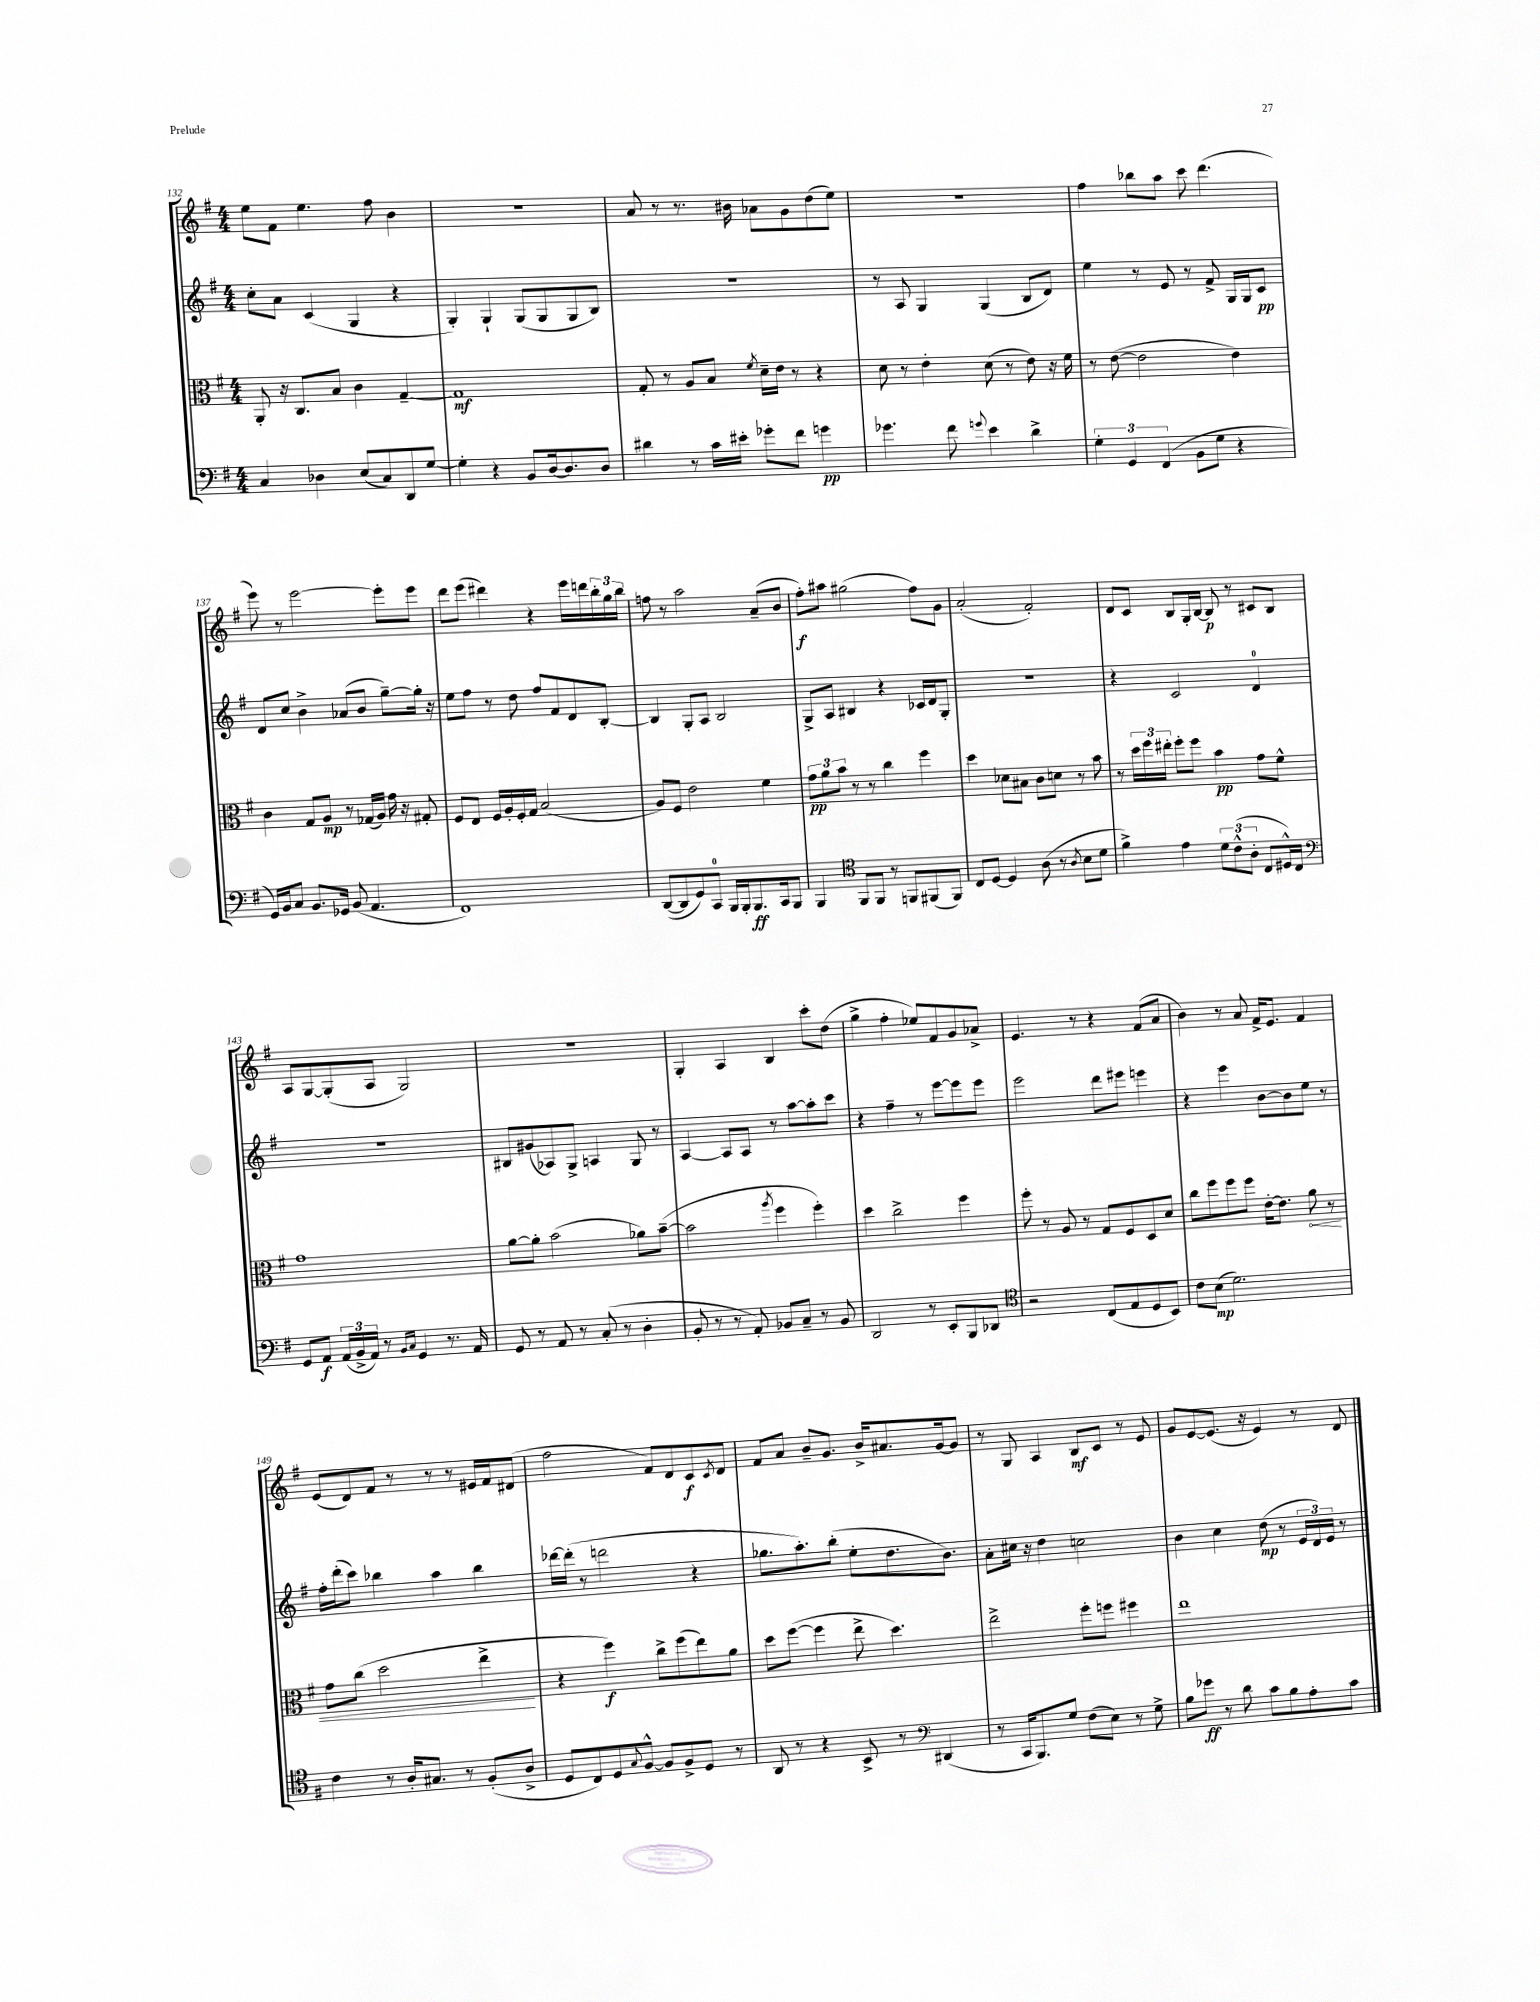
<<
\new StaffGroup <<
\new Staff = "s0" {
    \clef treble \key g \major \numericTimeSignature \time 4/4
    e''8 fis'8 e''4. fis''8 b'4 |
    R1 |
    a'8 r8 r8. bis'16 aes'8 g'8 d''8( e''8) |
    R1 |
    fis''4 bes''8 a''8 c'''8 d'''4.( |
    e'''8) r8 e'''2~ e'''8-. e'''8 |
    d'''8 e'''8( dis'''4) r4 e'''16 d'''16 \tuplet 3/2 { b''16-. g''16 b''16 } |
    f''8 r8 a''2 a'8--( b'8 |
    fis''8-.\f) ais''8 gis''2( fis''8) g'8 |
    a'2-.( fis'2-.) |
    d'8 c'8 b8 g16-. b16~ b8\p r8 cis'8 b8 |
    a8 g8~ g8-.( a8 g2) |
    R1 |
    g4-. a4 b4 c'''8-. d''8( |
    g''4-> fis''4-. ees''8) fis'8 g'8 aes'8-> |
    e'4. r8 r4 fis'8( a'8 |
    b'4) r8 a'8 fis'16-> e'8. fis'4 |
    e'8( d'8) fis'8 r8 r8 r8 eis'16 fis'16 dis'8( |
    fis''2 fis'8) d'8 c'8\f \acciaccatura { c'8 } d'8 |
    fis'8 a'8 b'8-- g'8. b'16-> ais'8. g'16~ g'8 |
    r8 g8 a4 b8\mf c'8 r8 e'8 |
    g'8 e'8~ e'8.( r16 e'4) r8 d'8 \bar "|." |
}
\new Staff = "s1" {
    \clef treble \key g \major \numericTimeSignature \time 4/4
    c''8-. a'8 c'4( g4 r4 |
    g4-.) g4-! g8( g8 g8 b8) |
    R1 |
    r8 a8 g4 g4( b8 d'8) |
    e''4 r8 e'8 r8 fis'8-> g16 g16 c'8\pp |
    d'8 c''8 b'4-> aes'8( b'8 g''8~--) g''16-. r16 |
    e''8 fis''8 r8 d''8 fis''8 fis'8 d'8 b8~-. |
    b4 g8-. a8 b2 |
    g8-> a8 bis4 r4 ces'16 d'16 g8-. |
    R1 |
    r4 c'2 d'4-0 |
    R1 |
    bis8 gis'8( aes8) g8-> a4 g8 r8 |
    a4~ a8 a8 r8 a''8~ a''8-. c'''8 |
    r4 fis''4-- r8 e'''8~ e'''8 e'''8 |
    e'''2 d'''8 eis'''8 e'''4 |
    r4 e'''4 b'8~ b'8 e''8 r8 |
    fis''16-. d'''16-.( c'''8) bes''4 a''4 bes''4 |
    des'''16~ des'''16-.( r8 d'''2 r4 |
    ges''8. a''8.-.) b''8-.( e''8-. d''8. b'8.) |
    a'8-. cis''16 r16 d''4 c''2 |
    b'4 c''4 d''8\mp( r8 \tuplet 3/2 { e'16 d'16) e'16 } r8 \bar "|." |
}
\new Staff = "s2" {
    \clef alto \key g \major \numericTimeSignature \time 4/4
    a,8-. r16 c8. b8 c'4 g4~-- |
    g1\mf |
    g8-. r8 a8 b8 \acciaccatura { fis'8 } d'16-- e'16 r8 r4 |
    d'8 r8 e'4-. d'8( r8 e'8) r16 fis'16 |
    r8 e'8~( e'2 e'4) |
    c'4 g8 a8\mp r8 ges16( a16) g'16 r16 gis8-. |
    fis8 e8 fis16 a16-. fis16-. g16 b2( |
    a8) fis8 e'2 fis'4 |
    \tuplet 3/2 { g'8\pp a'8 b'8 } r8 r8 c''4 fis''4 |
    d''4 des'8 bis8 c'8 d'8 r8 b'8 |
    r8 \tuplet 3/2 { d''16 fis''16 eis''16-. } fis''8-. fis''8 b'4\pp g'8 fis'8-^ |
    g'1 |
    a'8~ a'8-. b'2( aes'8) b'8~--( |
    b'2 \acciaccatura { a''8 } fis''4 fis''4-.) |
    d''4 c''2-> fis''4 |
    fis''8-. r8 a8 r8 g8 fis8 d8 d'8 |
    c''8 fis''8 fis''8 fis''8 e'16~-. e'8. \once \override Hairpin.circled-tip = ##t a'8\< r8 |
    g'8 c''8( d''2 e''4->\! |
    r4 fis''4\f) c''8-> fis''8( e''8) a'8 |
    d''8 fis''8~( fis''4 e''8-> d''4.) |
    e''2-> fis''8-. f''8 fis''4 |
    e''1 \bar "|." |
}
\new Staff = "s3" {
    \clef bass \key g \major \numericTimeSignature \time 4/4
    c4 des4 e8( c8) d,8 g8~ |
    g4-. r4 b,8 d16~ d8. d8 |
    dis'4 r8 c'16 eis'16-. ges'8-. fis'8 g'4\pp |
    ges'4. fis'8 \appoggiatura { g'8 } e'4 d'4-> |
    \tuplet 3/2 { g4-. g,4 fis,4( } b,8 g8 r4 |
    g,16) b,16 c8 b,8. ges,16 b,8( a,4. |
    fis,1) |
    d,8~( d,8 g,8) c,8-0 b,,16 b,,16-. b,,8.\ff c,16 b,,8 |
    b,,4 \clef tenor fis,8 fis,8 r8 f,8 fis,8( fis,8) |
    c8 d8~ d4 a8( r8 \acciaccatura { a8 } b8 d'8 |
    fis'4->) e'4 \tuplet 3/2 { d'8 c'8-^( a8-. } c8 dis16-^) c16 |
    \clef bass g,8 a,8\f \tuplet 3/2 { a,16( b,16-> a,16) } r8 \grace { b,16 c16 } g,4 r8. a,16 |
    g,8 r8 a,8 r8 c8-.( r8 d4-. |
    b,8-. r8 r8 a,8-.) bes,8 c8-- r8 bes,8 |
    d,2 r8 e,8-. b,,8 des,8 |
    \clef tenor r2 c8( e8 d8 b,8) |
    c'8 b8\mp( d'2.) |
    c'4 r8 a16-. gis8. r8 fis8-.( a8-> |
    d8 c8) d8 \appoggiatura { g8 } fis8~-^ fis8 fis8-> d8 r8 |
    a,8 r8 r4 b,8-> r8 \clef bass dis,4( |
    r8 c,16 b,,8.) g8 fis8( e8) r8 g8-> |
    b8 ges'8\ff r8 d'8 c'8 b8 a8-. c'8 \bar "|." |
}
>>
>>
\layout { \context { \Score currentBarNumber = #132 } }
